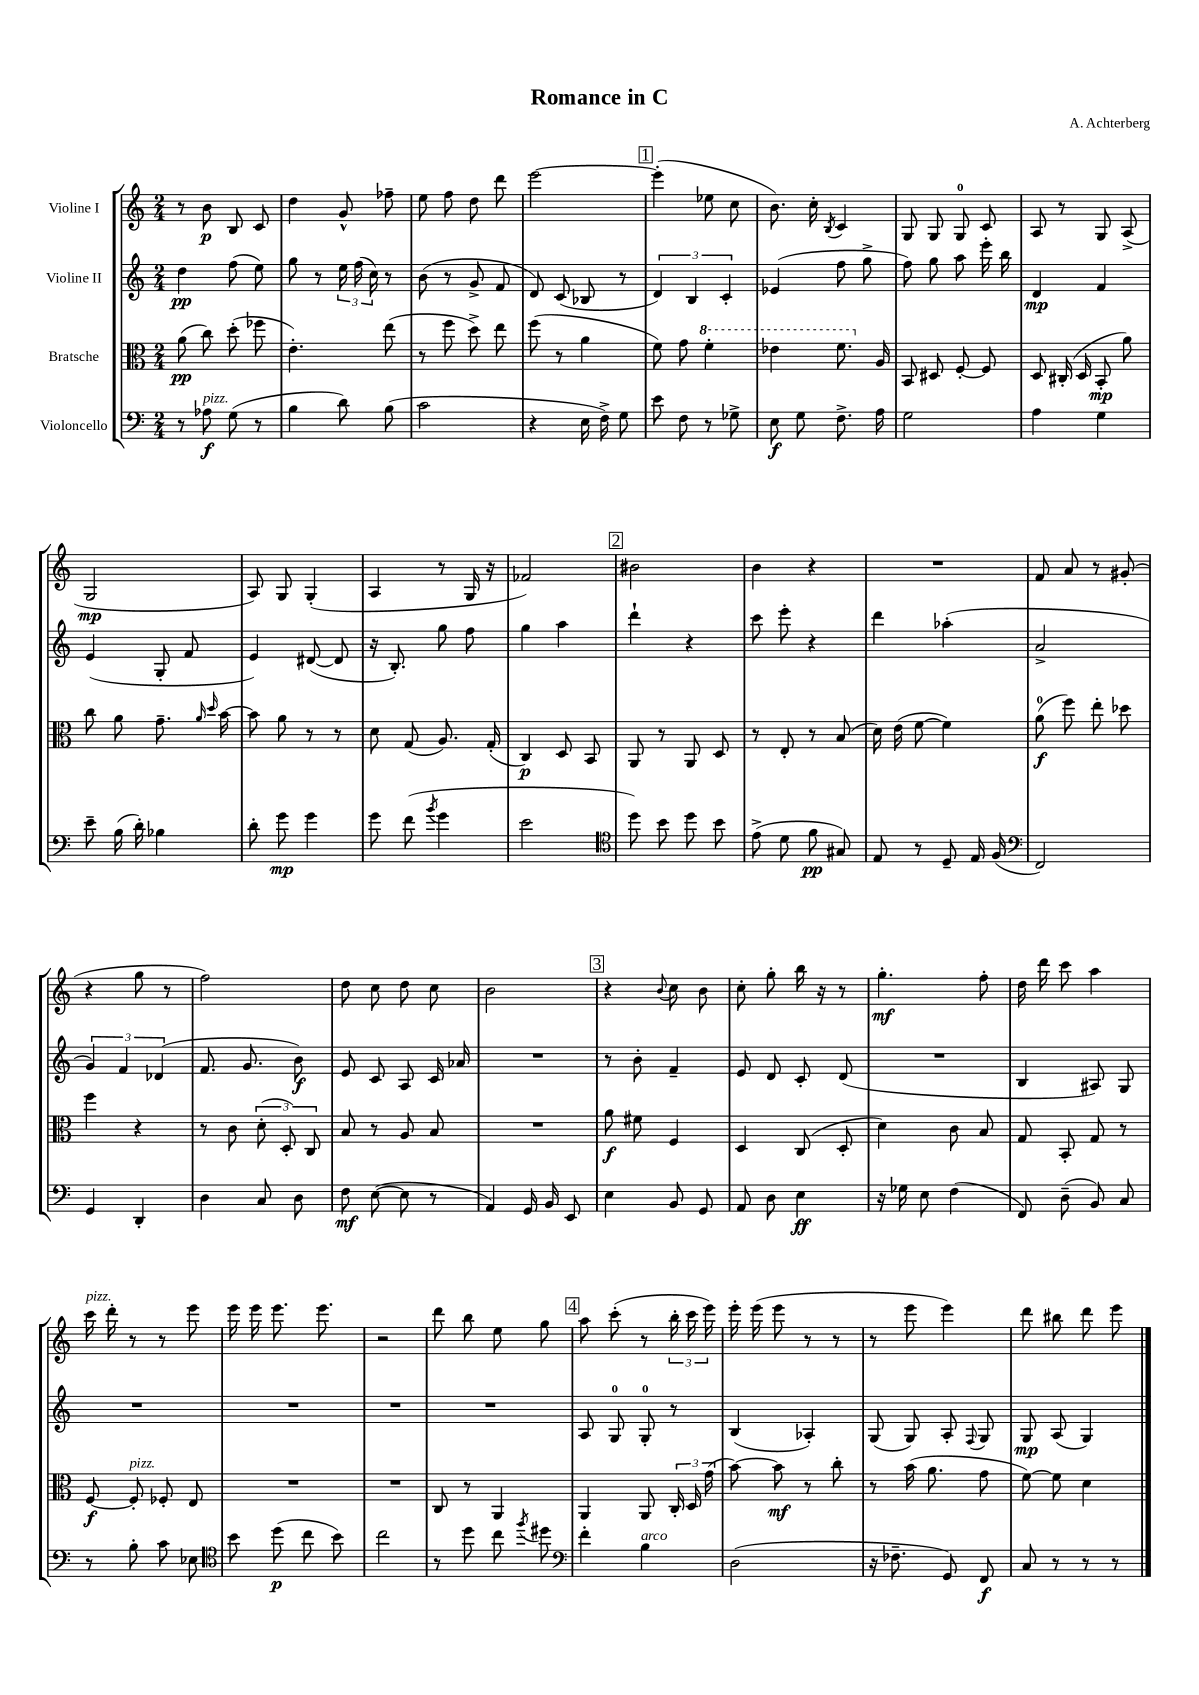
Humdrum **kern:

**kern	**kern	**kern	**kern
*staff4	*staff3	*staff2	*staff1
*clefF4	*clefC3	*clefG2	*clefG2
*k[]	*k[]	*k[]	*k[]
*M2/4	*M2/4	*M2/4	*M2/4
8r	(8a	4dd	8r
8A-	8cc)	.	8b
(8G	(8dd'	(8ff	8B
8r	8ff-	8ee)	8c
=	=	=	=
4B	4.e')	8gg	4dd
.	.	8r	.
8d)	.	24ee	8g^^
.	.	(24ff	.
.	.	24cc)	.
(8B	(8ee	8r	8ff-~
=	=	=	=
2c	8r	(8b	8ee
.	8ff	8r	8ff
.	8dd^)	8g^	8dd
.	8ee	8f	8ddd
=	=	=	=
4r	(8ff	8d)	[2eee
.	8r	(8c	.
16E	4a	8B-	.
16F^)	.	.	.
8G	.	8r	.
=	=	=	=
8e	8f)	6d)	(4eee']
8F	8g	.	.
.	.	6B	.
8r	4ff'	.	8ee-
.	.	6c'	.
8G-^	.	.	8cc
=	=	=	=
8E	4ee-	(4e-	8.b)
8G	.	.	.
.	.	.	16cc'
.	.	.	8qB
8.F^	8.ff	8ff	4c
.	.	8gg^	.
16A	16A	.	.
=	=	=	=
2G	8BB	8ff)	8G
.	8D#	8gg	8G
.	[8F'	8aa	8G
.	8F]	16eee'	8c
.	.	16bb	.
=	=	=	=
4A	8D	4d	8A
.	(16C#'	.	8r
.	16D	.	.
4G	8BB'	4f	8G
.	8a)	.	(8A^
=	=	=	=
8e~	8cc	(4e	2G
(16B	8a	.	.
16d')	.	.	.
4B-	8.g~	8G'	.
.	.	8f	.
.	16qqa	.	.
.	16qqdd	.	.
.	[16b	.	.
=	=	=	=
8d'	8b]	4e)	8A)
8g	8a	.	8G
4g	8r	([8d#	(4G'
.	8r	8d#]	.
=	=	=	=
8g	8d	16r	4A
.	.	8.B')	.
(8f	(8G	.	.
8qb	.	.	.
4g	8.A)	8gg	8r
.	.	8ff	16G
.	(16G'	.	16r
=	=	=	=
2e	4C)	4gg	2f-)
.	8D	4aa	.
.	8BB	.	.
=	=	=	=
*clefC4	*	*	*
8dd)	8AA	4ddd`	2b#
8b	8r	.	.
8dd	8AA	4r	.
8b	8D	.	.
=	=	=	=
(8e^	8r	8ccc	4b
8d	8E'	8eee'	.
8f	8r	4r	4r
8G#)	(8B	.	.
=	=	=	=
8E	16d)	4ddd	2r
.	(16e	.	.
8r	[8f	.	.
8D~	4f])	(4aa-'	.
16E	.	.	.
(16F	.	.	.
=	=	=	=
*clefF4	*	*	*
2FF)	(8a	2a^	8f
.	8ff)	.	8a
.	8ee'	.	8r
.	8dd-	.	(8g#'
=	=	=	=
4GG	4ff	6g)	4r
.	.	6f	.
4DD'	4r	.	8gg
.	.	(6d-	.
.	.	.	8r
=	=	=	=
4D	8r	8.f	2ff)
.	8c	.	.
.	.	8.g	.
8C	(12d'	.	.
.	12D')	.	.
8D	.	8b)	.
.	12C	.	.
=	=	=	=
8F	8B	8e	8dd
([8E	8r	8c	8cc
8E]	8A	8A	8dd
8r	8B	16c	8cc
.	.	16a-	.
=	=	=	=
4AA)	2r	2r	2b
16GG	.	.	.
16BB	.	.	.
8EE	.	.	.
=	=	=	=
4E	8a	8r	4r
.	8f#	8b'	.
.	.	.	8qqb
8BB	4F	4f~	8cc
8GG	.	.	8b
=	=	=	=
8AA	4D	8e	8cc'
8D	.	8d	8gg'
4E	(8C	8c'	16bb
.	.	.	16r
.	8D'	(8d	8r
=	=	=	=
16r	4d)	2r	4.gg'
16G-	.	.	.
8E	.	.	.
(4F	8c	.	.
.	8B	.	8ff'
=	=	=	=
8FF)	8G	4B	16dd
.	.	.	16ddd
(8D~	8BB'	.	8ccc
8BB)	8G	8A#)	4aa
8C	8r	8G	.
=	=	=	=
8r	[8F	2r	16ccc
.	.	.	16ddd'
8B'	8F']	.	8r
8c	8F-'	.	8r
8E-	8E	.	8eee
=	=	=	=
*clefC4	*	*	*
8b	2r	2r	16eee
.	.	.	16eee
(8dd	.	.	8.eee
8cc	.	.	.
.	.	.	8.eee
8b)	.	.	.
=	=	=	=
2cc	2r	2r	2r
=	=	=	=
8r	8C	2r	8ddd
8dd	8r	.	8bb
8cc	4AA	.	8ee
8qff	.	.	.
8dd#	.	.	8gg
=	=	=	=
*clefF4	*	*	*
4f'	4AA	8A	8aa
.	.	8G	(8ccc'
4B	8AA	8G'	8r
.	24C'	8r	24bb'
.	24D	.	24ccc
.	(24g	.	24eee)
=	=	=	=
(2D	[8b)	(4B	16eee'
.	.	.	(16eee
.	8b]	.	8eee
.	8r	4A-')	8r
.	8cc'	.	8r
=	=	=	=
16r	8r	(8G	8r
8.F-~	.	.	.
.	(16b	8G)	8eee
.	8.a	.	.
8GG)	.	8A'	4eee)
.	.	8qqF	.
8FF	8g	8G	.
=	=	=	=
8C	[8f)	8G	8ddd
8r	8f]	(8A	8bb#
8r	4d	4G)	8ddd
8r	.	.	8eee
==	==	==	==
*-	*-	*-	*-
